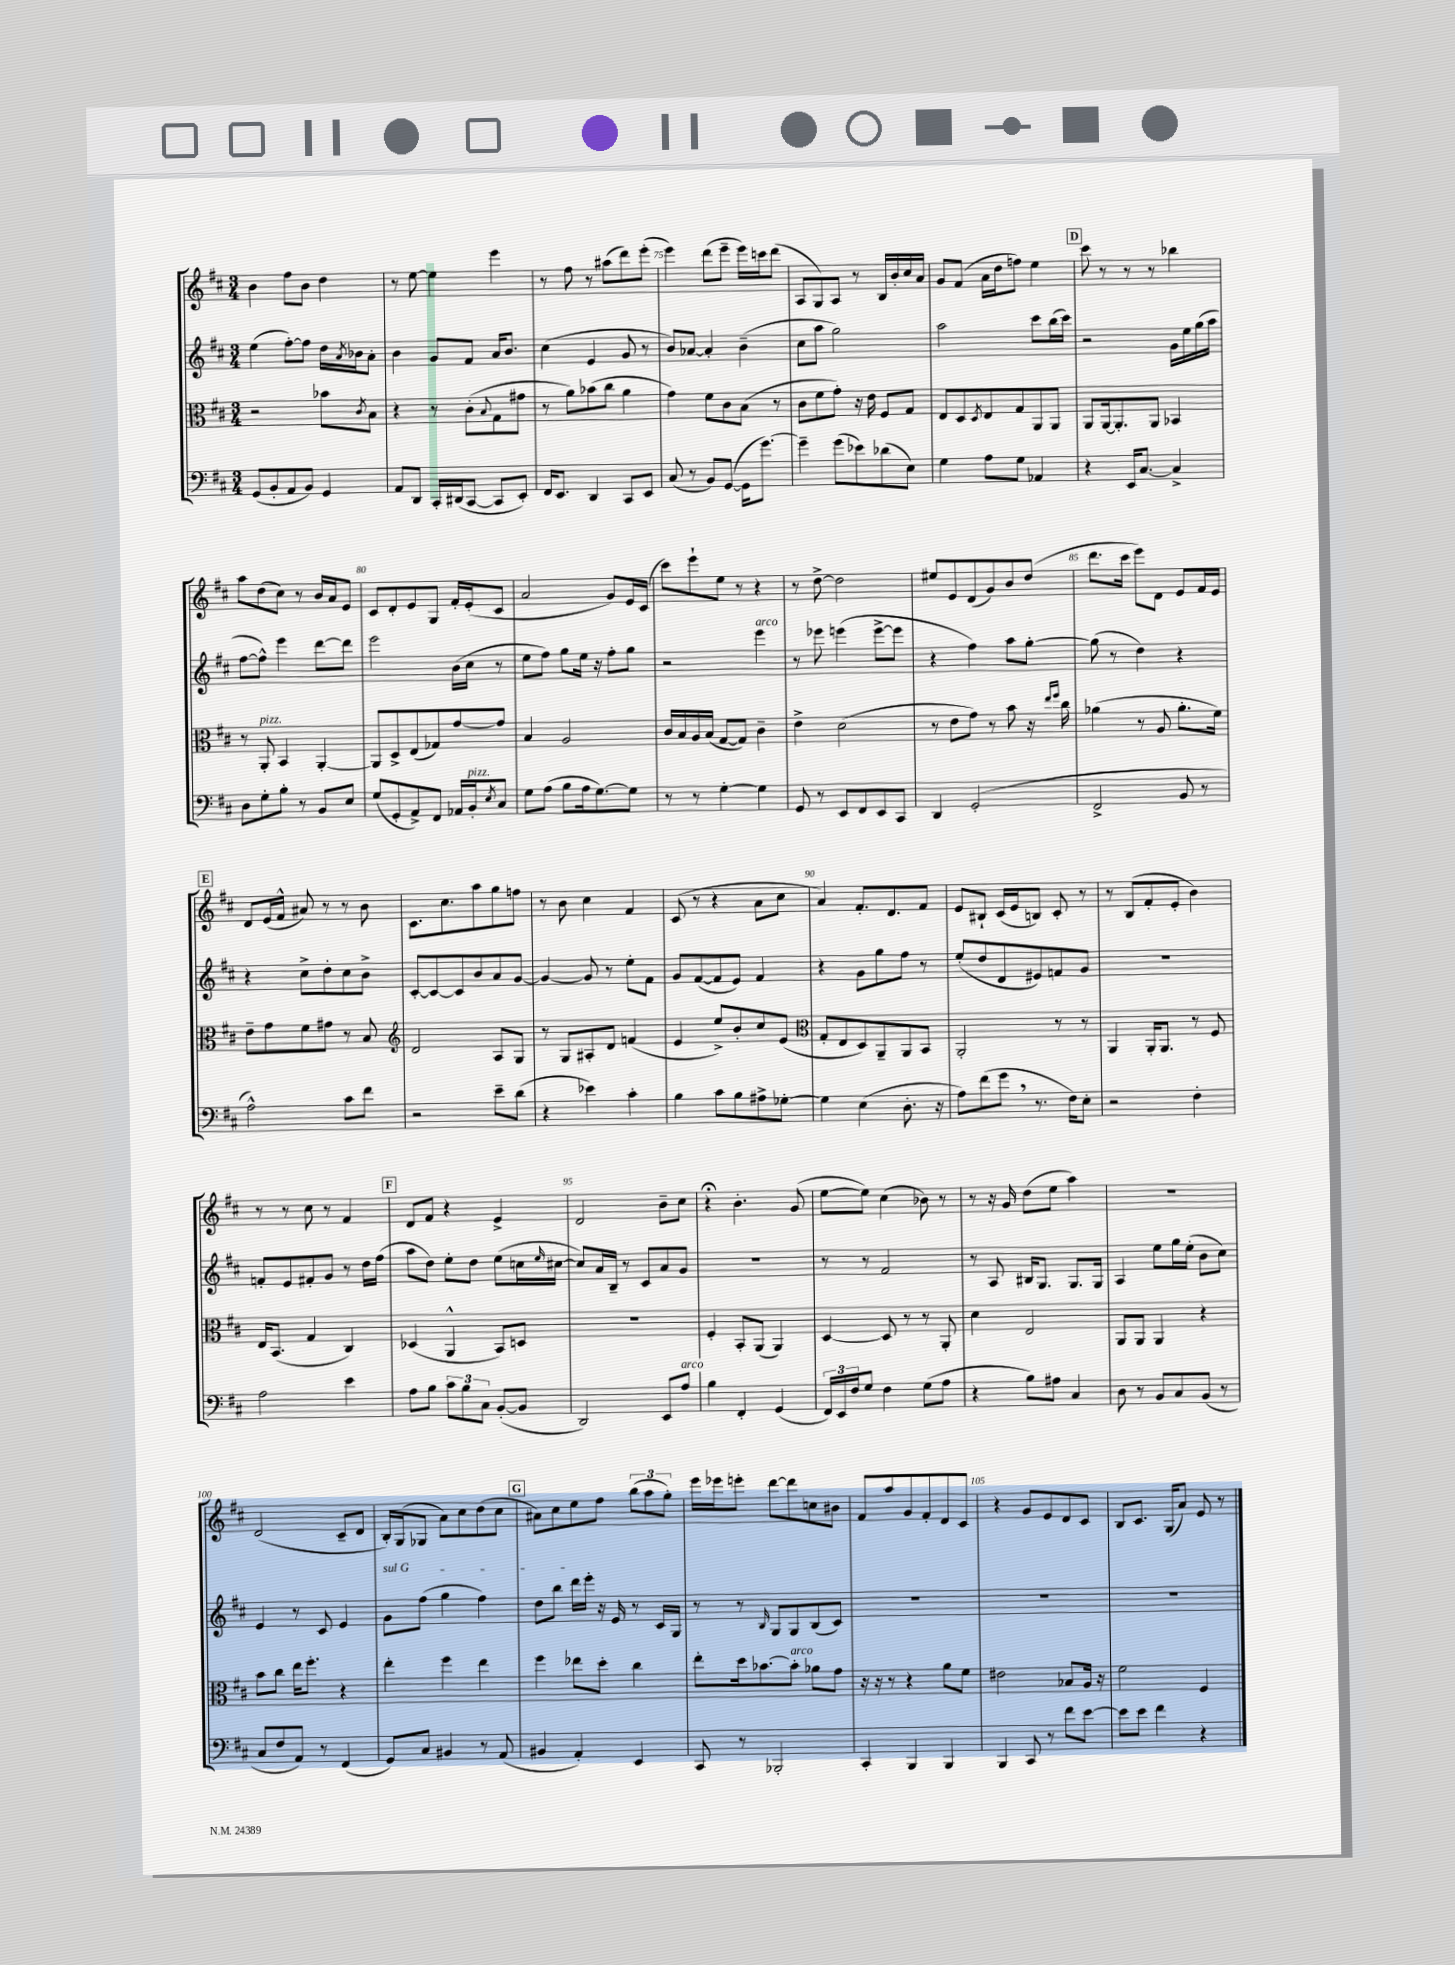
<<
\new StaffGroup <<
\new Staff = "s0" {
    \clef treble \key d \major \numericTimeSignature \time 3/4
    b'4 fis''8 b'8 d''4 |
    r8 e''8~ e''4 e'''4 |
    r8 fis''8 r8 ais''8( d'''8) e'''8-.( |
    e'''4) d'''8( e'''8-- e'''16) c'''16 d'''8( |
    a8 g8) a8 r8 b16 b'16-. cis''16 a'16 |
    g'8 fis'8( a'16 d''16 f''8) e''4 |
    \mark \markup { \box "D" } cis'''8 r8 r8 r8 bes''4 |
    a''8 d''8( cis''8) r8 b'16 a'16 e'8 |
    cis'8 d'8-. e'8 g8 fis'16-. e'16-.( cis'8 |
    a'2 g'8) e'16 cis'16( |
    cis'''8) e'''8-! e''8 r8 r4 |
    r8 d''8~-> d''2 |
    eis''8 e'8 d'8( g'8) b'8 d''8( |
    d'''8. cis'''16 e'''8) d'8 e'8 fis'16 e'16 |
    \mark \markup { \box "E" } d'8 e'16( fis'16-^ ais'8) r8 r8 b'8 |
    cis'8. cis''8. a''8 g''8 f''8 |
    r8 b'8 cis''4 fis'4 |
    cis'8( r8 r4 a'8 cis''8 |
    a'4) fis'8.-. d'8. fis'8 |
    e'8 bis8-! cis'16( e'16 b8) cis'8-. r8 |
    r8 b8( fis'8-. e'8-. b'4) |
    r8 r8 cis''8 r8 fis'4 |
    \mark \markup { \box "F" } d'8 fis'8 r4 e'4-> |
    d'2 b'8-- cis''8 |
    r4\fermata b'4.-. g'8( |
    e''8~ e''8) cis''4( bes'8) r8 |
    r8 r16 g'16 d''8( e''8 a''4) |
    R2. |
    d'2( cis'8-- d'8 |
    b16-.) g16( ges8 a'8) cis''8 d''8( cis''8 |
    \mark \markup { \box "G" } ais'8) cis''8 e''8 fis''8 \tuplet 3/2 { b''8( a''8 g''8-.) } |
    e'''16 ees'''16 e'''8-. d'''8~ d'''8 c''8 bis'8 |
    fis'8 a''8 g'8 fis'8-. d'8 cis'8 |
    r4 g'8 e'8 d'8 cis'8 |
    b8 cis'8. g16( a'8) e'8 r8 \bar "|." |
}
\new Staff = "s1" {
    \clef treble \key d \major \numericTimeSignature \time 3/4
    e''4( fis''8~-.) fis''8 d''16 \acciaccatura { a'8 } bes'16 a'8-. |
    b'4 g'8 fis'8 a'16 b'8. |
    cis''4( e'4 g'8 r8 |
    b'8) aes'8~ aes'4-. b'4--( |
    cis''8 a''8 g''2) |
    a''2 cis'''8 b''16( cis'''16) |
    \mark \markup { \box "D" } r2 g'16 e''16 g''16( a''16 |
    fis''8~ fis''8-^) e'''4 d'''8~ d'''8 |
    e'''2 b'16( cis''16 r8 |
    e''8 fis''8) g''8 e''16 r16 fis''8-. g''8 |
    r2 e'''4^\markup { \italic "arco" } |
    r8 ees'''8 e'''4( e'''8~-> e'''8 |
    r4 fis''4) a''8 g''8~-. |
    g''8( r8 d''4) r4 |
    \mark \markup { \box "E" } r4 cis''8-> d''8-. cis''8 b'8-> |
    cis'8~-. cis'8~ cis'8 b'8 a'8 g'8~ |
    g'4~ g'8 r8 e''8-. fis'8 |
    g'8 fis'8~( fis'8 e'8) fis'4 |
    r4 g'8 g''8 fis''8 r8 |
    e''8-.( d''8 d'8 eis'8) f'8 g'8 |
    R2. |
    f'8-. e'8 fis'8-. g'8 r8 d''16 fis''16( |
    \mark \markup { \box "F" } a''8 d''8) e''8-. d''8 e''8( c''16 \grace { e''16 } cis''16~ |
    cis''8) a'16 b16-- r8 cis'8 a'8 g'8 |
    R2. |
    r8 r8 fis'2 |
    r8 a8 bis16 g8. g8. g16 |
    a4 e''8 g''16 e''16-.( b'8 cis''8) |
    e'4 r8 cis'8 e'4 |
    \once \override TextSpanner.bound-details.left.text = \markup { \italic "sul G" } g'8\startTextSpan fis''8( g''4 fis''4) |
    \mark \markup { \box "G" } d''8 b''8 d'''16 e'''16-.\stopTextSpan r16 e'16 r8 cis'16 g16 |
    r8 r8 \grace { b16 } g8 g8 b8( cis'8) |
    R2. |
    R2. |
    R2. \bar "|." |
}
\new Staff = "s2" {
    \clef alto \key d \major \numericTimeSignature \time 3/4
    r2 bes'8 \acciaccatura { cis'8 } b8 |
    r4 r8 cis'8-.( \appoggiatura { b8 } g8 gis'8 |
    r8 a'8) bes'8( cis''8 a'4 |
    g'4) fis'8 cis'8 b8( r8 |
    cis'8 fis'8 g'8-.) r16 e'16 fis8 g8 |
    e8 d8 \acciaccatura { d8 } e8 g8 a,8 a,8 |
    \mark \markup { \box "D" } a,8 a,16~ a,8.-. a,8 bes,4 |
    r8 a,8-.^\markup { \italic "pizz." } b,4 a,4~-. |
    a,8 d8-> e8( ges8) g'8~ g'8 |
    b4 a2 |
    cis'16 b16 a16 b16( g8~ g8) cis'4-- |
    e'4-> d'2( |
    r8 e'8 g'8) r8 b'8 r16 \grace { e''16 fis''16 } cis''16 |
    aes'4( r8 a8 aes'8.-. fis'16) |
    \mark \markup { \box "E" } e'8-- g'8 fis'8 gis'8 r8 b8 |
    \clef treble d'2 a8 g8 |
    r8 g8 ais8-. d'8 f'4( |
    e'4 e''8->) b'8-. cis''8 e'8( |
    \clef alto g8-. e8 d8) a,8-- a,8 b,8 |
    a,2-. r8 r8 |
    a,4 a,16-. a,8. r8 fis8 |
    e16 b,8.( g4 cis4) |
    \mark \markup { \box "F" } des4( a,4-^ b,8) d8 |
    R2. |
    fis4-. b,8-. a,8( a,4) |
    d4~ d8 r8 r8 a,8-. |
    d'4 e2 |
    a,8 a,8 a,4 r4 |
    b'8 cis''8 e''16 fis''8.-. r4 |
    e''4-. fis''4 e''4 |
    \mark \markup { \box "G" } fis''4 ees''8 d''8-. cis''4 |
    e''8-. d''16 bes'8.~ bes'8-.^\markup { \italic "arco" } aes'8 g'8 |
    r16 r16 r8 r4 a'8 fis'8 |
    eis'2 bes8 a16 r16 |
    fis'2 fis4 \bar "|." |
}
\new Staff = "s3" {
    \clef bass \key d \major \numericTimeSignature \time 3/4
    g,8( b,8-. a,8 b,8) g,4 |
    a,8 d,8 cis,16-. dis,16( cis,8~ cis,8 e,8-.) |
    fis,16 e,8. d,4 cis,8 e,8 |
    cis8( r8 b,8) g,8~( g,16 g'8.~) |
    g'4-- g'8( ees'8) des'8( e8) |
    g4 a8 g8 aes,4 |
    \mark \markup { \box "D" } r4 e,16 cis8.~ cis4-> |
    d8 g8-. b8-. r8 b,8 e8 |
    g8( g,8-. a,8->) fis,8 aes,16 b,16-.^\markup { \italic "pizz." } \acciaccatura { e8 } cis8 |
    g8 a8( b8 a16 g8.~) g8 |
    r8 r8 g4~-. g4 |
    g,8 r8 e,8 fis,8 e,8 cis,8 |
    d,4 g,2-.( |
    fis,2-> b,8 r8 |
    \mark \markup { \box "E" } a2-^) cis'8 fis'8 |
    r2 e'8-- d'8( |
    r4 ees'4) cis'4-. |
    b4 cis'8 b8 ais8-> ges8~-. |
    ges4 e4( d8.-. r16 |
    a8) fis'8( g'8 \breathe r8. fis16) e8-. |
    r2 fis4-. |
    a2 e'4 |
    \mark \markup { \box "F" } a8 b8 \tuplet 3/2 { cis'8 b8 cis8 } b,8~-.( b,8 |
    d,2) e,8 a8^\markup { \italic "arco" } |
    b4 fis,4-. g,4( |
    \tuplet 3/2 { fis,16) e,16 fis16 } g8 fis4 g8( a8 |
    r4 b8) ais8 cis4 |
    d8 r8 b,8 cis8 b,8( r8 |
    cis8 fis8 a,8) r8 fis,4( |
    g,8) cis8 bis,4 r8 a,8( |
    \mark \markup { \box "G" } bis,4 a,4-.) e,4 |
    cis,8 r8 bes,,2-. |
    cis,4-. b,,4 b,,4 |
    b,,4 cis,8 r8 fis'8 e'8~ |
    e'8 e'8 fis'4 r4 \bar "|." |
}
>>
>>
\layout { \context { \Score currentBarNumber = #72 \override BarNumber.break-visibility = ##(#f #t #t) barNumberVisibility = #(every-nth-bar-number-visible 5) } }
